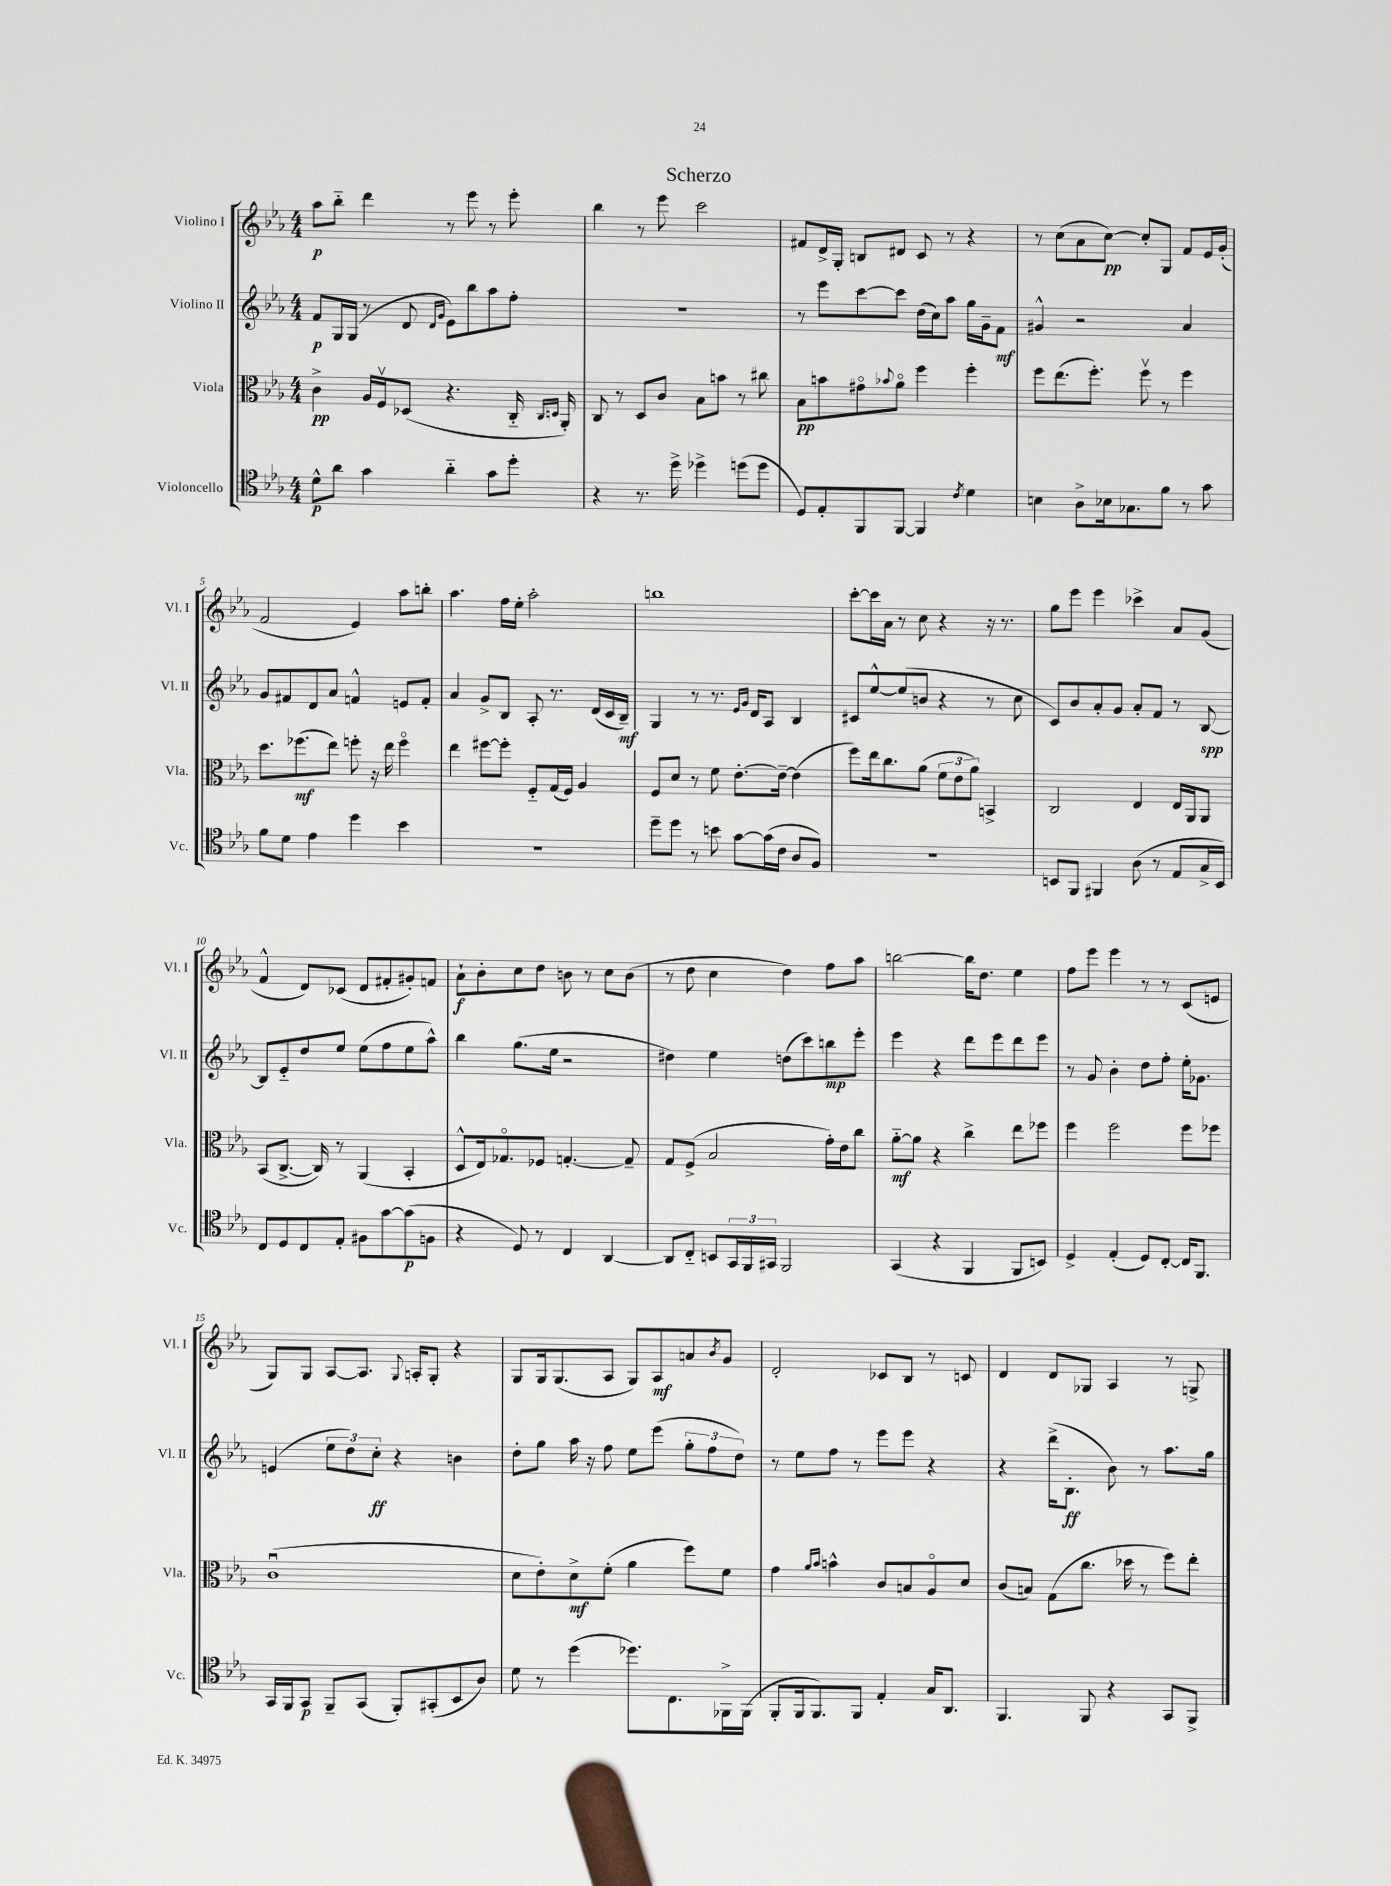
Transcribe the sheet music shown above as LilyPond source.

\header { title = "Scherzo" }
<<
\new StaffGroup <<
\new Staff = "s0" \with { instrumentName = "Violino I" shortInstrumentName = "Vl. I" } {
    \clef treble \key ees \major \numericTimeSignature \time 4/4
    aes''8\p bes''8-_ d'''4 r8 ees'''8 r8 ees'''8-. |
    bes''4 r8 ees'''8 c'''2 |
    fis'8 d'16-> g16-. b8 dis'8 c'8 r8 r4 |
    r8 c''8( aes'8 c''8~\pp) c''8-. g8 f'8 ees'16 g'16-.( |
    f'2 ees'4) aes''8 b''8-. |
    aes''4. f''16 ees''16-. aes''2-. |
    b''1 |
    c'''8~-. c'''16 aes'16 r8 c''8 r4 r16 r8. |
    g''8 ees'''8 ees'''4 ces'''4-> aes'8 g'8( |
    f'4-^ d'8) ces'8( d'8 fis'8-. gis'8-.) f'8 |
    aes'8-!\f bes'8-. c''8 d''8 b'8 r8 c''8 b'8( |
    r8 d''8 c''4 d''4) f''8 aes''8 |
    b''2~ b''16 d''8. ees''4 |
    f''8 ees'''8 ees'''4 r8 r8 c'8( e'8 |
    g8) g8 aes8~ aes8. \appoggiatura { g8 } a16-. g8-. r4 |
    g8 g16 g8.( aes8 g8) aes8\mf a'8 \acciaccatura { bes'8 } g'8 |
    d'2-. ces'8 bes8 r8 c'8 |
    d'4 d'8 ges8 aes4 r8 g8-> \bar "|." |
}
\new Staff = "s1" \with { instrumentName = "Violino II" shortInstrumentName = "Vl. II" } {
    \clef treble \key ees \major \numericTimeSignature \time 4/4
    f'8\p g16 g16( r8 d'8 \grace { d'16 g'16 } ees'8) bes''8 aes''8 f''8-. |
    r1 |
    r8 ees'''8 c'''8~ c'''8 d''16( c''16) aes''8 g''16 g'16-- f'8\mf |
    gis'4-^ r2 aes'4 |
    g'8 fis'8 d'8 aes'8 f'4-^ e'8 f'8-. |
    aes'4 g'8-> bes8 aes8-. r8. d'16( c'16 bes16--\mf) |
    g4 r8 r8. \grace { ees'16 g'16 } d'16 aes8 bes4 |
    cis'8 ees''8~-^ ees''8( b'8 r4 r8 c''8 |
    c'8) bes'8 aes'8-. g'8 aes'8-. f'8 r8 bes8~\spp |
    bes8 ees'8-_ d''8 ees''8 ees''8( f''8 ees''8 aes''8-^) |
    bes''4 g''8.( ees''16 r2 |
    dis''4) ees''4 d''8( c'''8) b''8\mp ees'''8-. |
    ees'''4 r4 d'''8 ees'''8 d'''8 ees'''8 |
    r8 g'8 bes'4-. d''8 f''8-. ees''16-. ges'8. |
    e'4( \tuplet 3/2 { ees''8 d''8) c''8-.\ff } r4 b'4 |
    d''8-. g''8 aes''16 r16 f''8 ees''8 ees'''8( \tuplet 3/2 { g''8-. f''8 d''8) } |
    r8 ees''8 f''8 r8 ees'''8 ees'''8 r4 |
    r4 d'''16->( bes8.-.\ff bes'8) r8 aes''8. g''16 \bar "|." |
}
\new Staff = "s2" \with { instrumentName = "Viola" shortInstrumentName = "Vla." } {
    \clef alto \key ees \major \numericTimeSignature \time 4/4
    c'4->\pp aes16 f16\upbow des8( r4. c16-_ \grace { c16 d16 } aes,16-.) |
    c8 r8 d8 c'8 bes8 b'8 r8 cis''8 |
    bes8\pp b'8 gis'8\flageolet \appoggiatura { bes'8 } aes'8\flageolet f''4 f''4-. |
    f''8 ees''8.( f''8.-.) f''8\upbow r8 f''4 |
    d''8. fes''8.\mf( ees''8) f''8-. r16 ees''16 f''4\flageolet |
    ees''4 fis''8~ fis''8-. f8-_ g16( f16) aes4 |
    f8 d'8 r8 f'8 ees'8.~-. ees'16~-- ees'4( |
    f''8) ees''16 c''8. aes'8( \tuplet 3/2 { f'8 ees'8 aes'8) } b,4-> |
    c2 ees4 ees16 aes,16 aes,8 |
    bes,8( c8.~-> c16) r8 aes,4( bes,4-. |
    d8-^ ees16) ges8.\flageolet fes8 g4.~-. g8-- |
    g8 f8->( bes2 g'16-.) ees'16 c''8 |
    aes'8~-_\mf aes'8 r4 c''4-> ees''8 fes''8 |
    f''4 f''2 f''8 fes''8 |
    c'1\downbow( |
    d'8 ees'8-.) d'8->\mf f'8-.( aes'4 f''8) f'8 |
    g'4 \grace { aes'16 bes'16 } b'4-^ c'8 b8 aes8\flageolet d'8 |
    c'8( b8) g8( c''8. des''16 r8 f''8) ees''8-. \bar "|." |
}
\new Staff = "s3" \with { instrumentName = "Violoncello" shortInstrumentName = "Vc." } {
    \clef tenor \key ees \major \numericTimeSignature \time 4/4
    d'8-^\p aes'8 g'4 aes'4-_ g'8 d''8-. |
    r4 r8. d''16-> des''4-> d''8( d''8 |
    d8) ees8-. f,8 f,8~ f,4 \acciaccatura { c'8 } d'4 |
    b4 aes8-> bes16 ges8. f'8 r8 g'8 |
    f'8 d'8 ees'4 d''4 bes'4 |
    R1 |
    d''8-- d''8 r8 b'8 g'8~ g'16( c'16 aes8 f8) |
    R1 |
    b,8 f,8 fis,4 aes8( r8 ees8 g16-> b,16) |
    c8 d8 c8 ees8-. fis8 g'8~ g'8\p( f8 |
    r4 d8) r8 c4 aes,4~ |
    aes,8 c8-_ b,8 \tuplet 3/2 { g,16 f,16 gis,16 } f,2 |
    g,4( r4 f,4 f,8 b,8) |
    d4-> ees4-.( d8) c8~-. c16 f,8. |
    g,16 f,16 g,8\p f,8-- g,8( f,8-.) gis,8-.( bes,8 aes8) |
    d'8 r8 d''4( des''8.) c8. fes,16-> fes,16( |
    f,8-. f,16 f,8.) f,8 ees4-. g16 aes,8. |
    f,4. f,8 r4 g,8 f,8-> \bar "|." |
}
>>
>>
